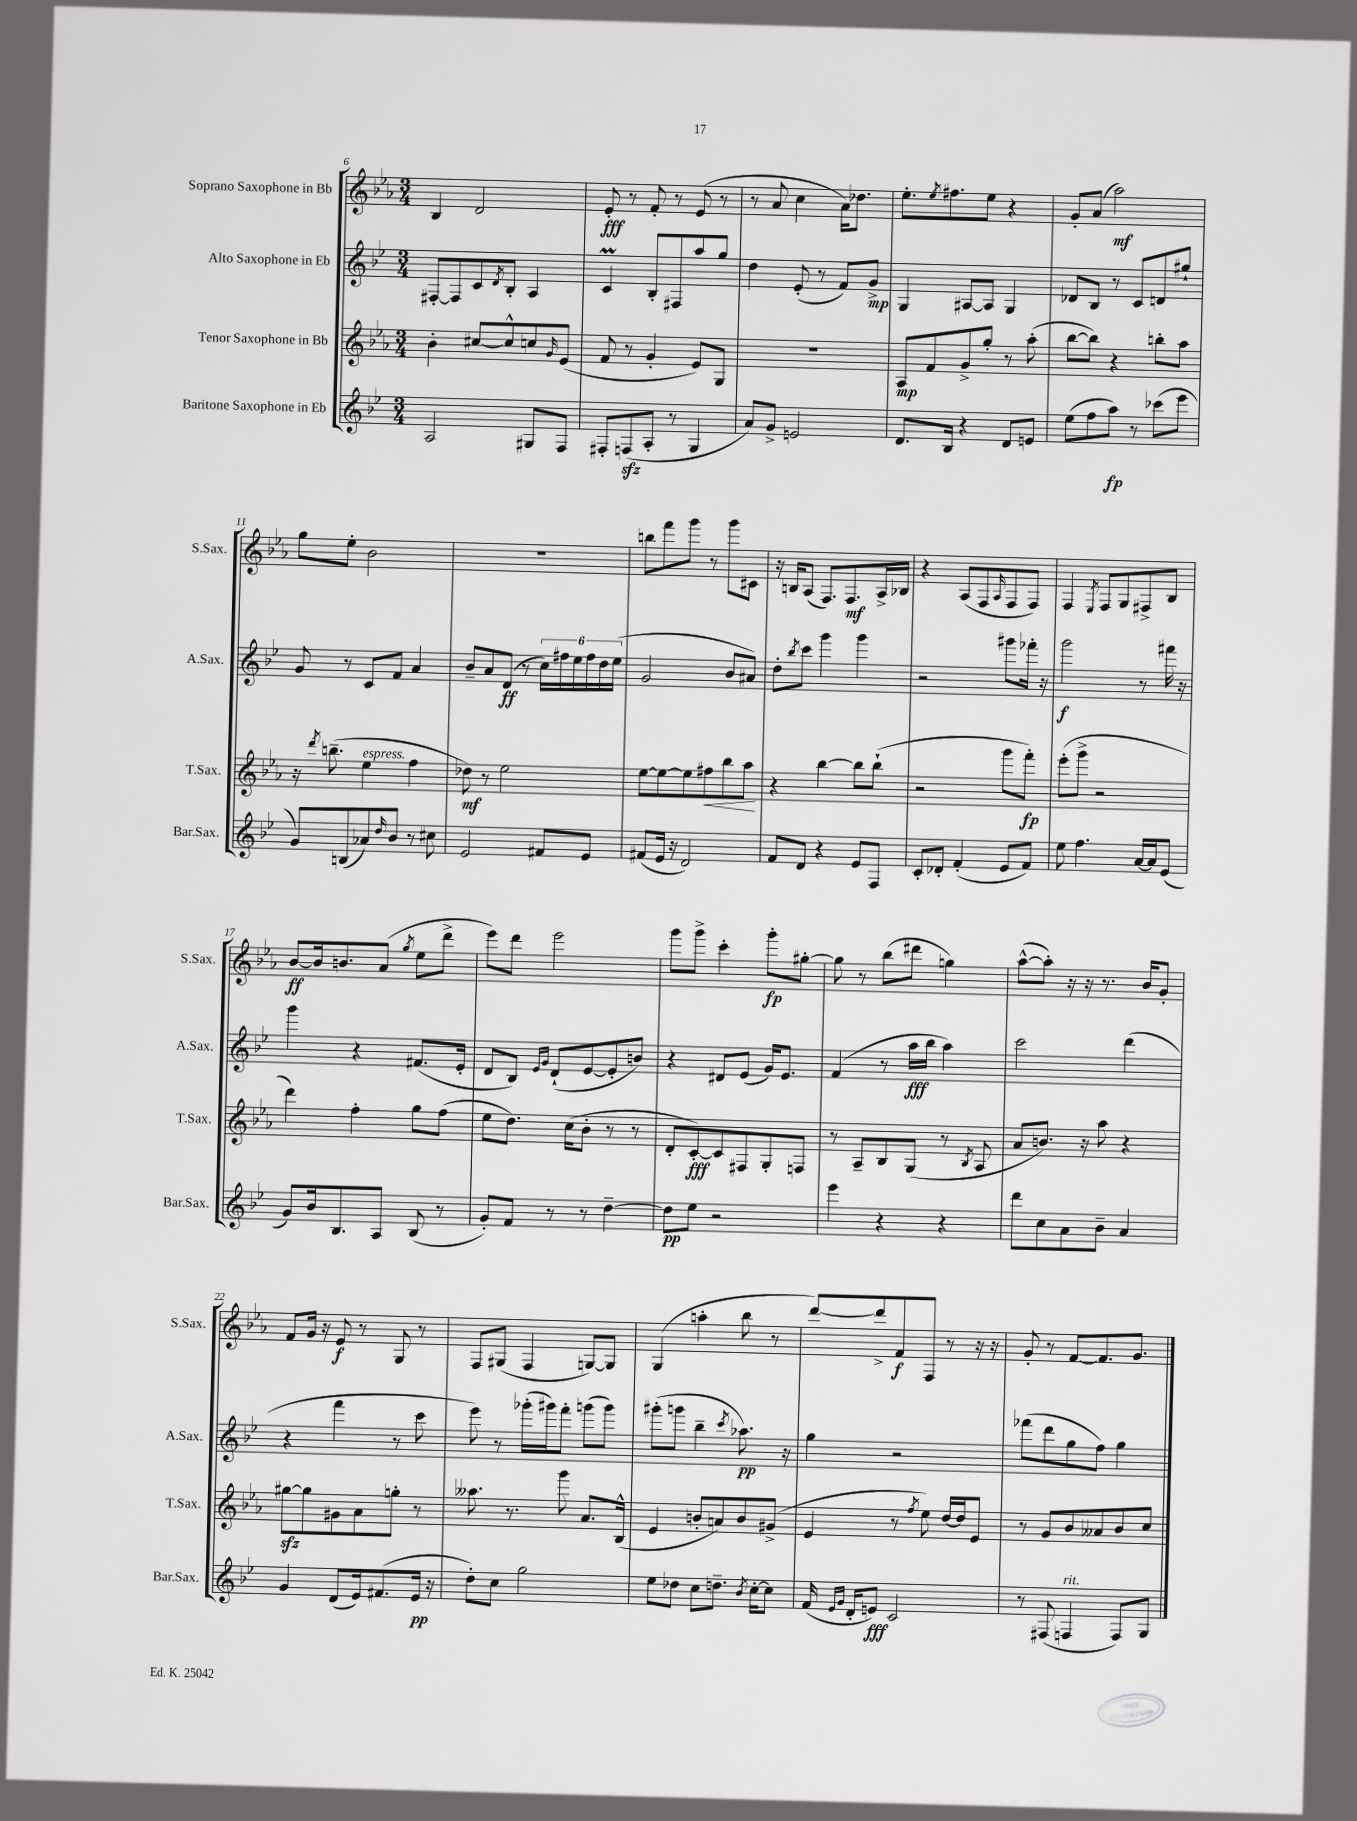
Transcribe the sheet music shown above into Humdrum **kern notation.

**kern	**dynam	**kern	**dynam	**kern	**dynam	**kern	**dynam
*part4	*part4	*part3	*part3	*part2	*part2	*part1	*part1
*staff4	*staff4	*staff3	*staff3	*staff2	*staff2	*staff1	*staff1
*I"Baritone Saxophone in Eb	*	*I"Tenor Saxophone in Bb	*	*I"Alto Saxophone in Eb	*	*I"Soprano Saxophone in Bb	*
*I'Bar.Sax.	*	*I'T.Sax.	*	*I'A.Sax.	*	*I'S.Sax.	*
*clefG2	*	*clefG2	*	*clefG2	*	*clefG2	*
*k[b-e-]	*	*k[b-e-a-]	*	*k[b-e-]	*	*k[b-e-a-]	*
*M3/4	*	*M3/4	*	*M3/4	*	*M3/4	*
=6	=6	=6	=6	=6	=6	=6	=6
2A/	.	4b-'\	.	[8F#X'/L	.	4B-/	.
.	.	.	.	8F#/]	.	.	.
.	.	[8cc#X/L	.	8c/	.	2d/	.
.	.	.	.	8qd/	.	.	.
.	.	8cc#^^/]	.	8B-'/J	.	.	.
8G#X/L	.	8ccn/	.	4A/	.	.	.
.	.	16qqg/	.	.	.	.	.
8F/J	.	(8e-/J	.	.	.	.	.
=7	=7	=7	=7	=7	=7	=7	=7
8F#X'/L	.	8f/	.	4cM/	.	8e-'/	fff
(8Fnzz/	.	8r	.	.	.	8r	.
8A'/J	.	4g'/	.	8B-'/L	.	8f'/	.
8r	.	.	.	8F#X/	.	8r	.
4G/	.	8e-/L)	.	8aa/	.	(8e-/	.
.	.	8G/J	.	8gg/J	.	8r	.
=8	=8	=8	=8	=8	=8	=8	=8
8a/L)	.	2.r	.	4dd\	.	8r	.
8g^/J	.	.	.	.	.	8a-/	.
2en/	.	.	.	(8e-'/	.	4cc\	.
.	.	.	.	8r	.	.	.
.	.	.	.	8f/L)	.	16a-\KL)	.
.	.	.	.	.	.	8.dd-X\J	.
.	.	.	.	8g^/J	mp	.	.
=9	=9	=9	=9	=9	=9	=9	=9
8.d/L	.	8A-/L	mp	4G/	.	8.ee-'\L	.
.	.	8f/	.	.	.	.	.
.	.	.	.	.	.	8qee-/	.
16B-/Jk	.	.	.	.	.	8.ff#X\	.
4r	.	8g^/	.	[8A#X/L	.	.	.
.	.	8gg'/J	.	8A#/J]	.	8ee-\J	.
8d/L	.	8r	.	4G/	.	4r	.
8en/J	.	(8aa-'\	.	.	.	.	.
=10	=10	=10	=10	=10	=10	=10	=10
(8ee-\L	.	[8bb-\L	.	8d-X/L	.	8g'/L	.
8ff\	.	8bb-\J])	.	8B-/J	.	(8a-/J	.
8aa\J)	fp	4r	.	8r	.	2aa-\)	mf
8r	.	.	.	8c/L	.	.	.
(8ccc-X\L	.	8bbn'\L	.	8dn/	.	.	.
8eee-\J	.	8aa-\J	.	8gg#X`/J	.	.	.
!!LO:LB:g=z
=11	=11	=11	=11	=11	=11	=11	=11
8g/L)	.	16r	.	8g/	.	8gg\L	.
.	.	8qddd/	.	.	.	.	.
.	.	(8.bbn~\	.	.	.	.	.
(8Bn/	.	.	.	8r	.	8ee-'\J	.
!	!	!LO:TX:a:i:t=espress.	!	!	!	!	!
8a-X/)	.	4ee-\	.	8c/L	.	2b-\	.
16qqdd/	.	.	.	.	.	.	.
8b-/J	.	.	.	8f/J	.	.	.
8r	.	4ff\	.	4a/	.	.	.
8cc#X\	.	.	.	.	.	.	.
=12	=12	=12	=12	=12	=12	=12	=12
2e-/	.	8dd-X\)	mf	8b-~/L	.	2.r	.
.	.	8r	.	8a/	.	.	.
.	.	2ee-\	.	(8d/J	ff	.	.
.	.	.	.	8r	.	.	.
8f#X/L	.	.	.	24cc\LL)	.	.	.
.	.	.	.	24ff#X\	.	.	.
.	.	.	.	24ee-\	.	.	.
8e-/J	.	.	.	24ff#\	.	.	.
.	.	.	.	24dd\	.	.	.
.	.	.	.	(24ee-\JJ	.	.	.
=13	=13	=13	=13	=13	=13	=13	=13
(8f#X/L	.	[8ee-\L	.	2g/	.	8bbn\L	.
16e-/Jk	.	8ee-\_	.	.	.	8fff\	.
16r	.	.	.	.	.	.	.
2d/)	.	8ee-\]	.	.	.	8ggg\J	.
!	!	!	!LO:HP:b	!	!	!	!
.	.	8ff#X\	<	.	.	8r	.
.	.	8bb-\	.	8b-/L	.	8ggg\L	.
.	.	8aa-\J	.	8a#X/J)	.	8c#X\J	.
.	.	.	[	.	.	.	.
=14	=14	=14	=14	=14	=14	=14	=14
8f/L	.	4r	.	8dd'\L	.	16r	.
.	.	.	.	.	.	16Bn/KL	.
.	.	.	.	8qbb-/	.	.	.
8d/J	.	.	.	8ccc\J	.	(8A-/J	.
4r	.	[4bb-\	.	4ggg\	.	8.F/L)	.
.	.	.	.	.	.	8.F/	mf
8e-/L	.	8bb-\L]	.	4ggg\	.	.	.
8F/J	.	(8bb-`\J	.	.	.	16A-^/L	.
.	.	.	.	.	.	16B-X/JJ	.
=15	=15	=15	=15	=15	=15	=15	=15
8c'/L	.	2r	.	2r	.	4r	.
8d-X'/J	.	.	.	.	.	.	.
(4f'/	.	.	.	.	.	(8A-/L	.
.	.	.	.	.	.	8F/	.
.	.	.	.	.	.	16qqA-/	.
8e-/L	.	8ggg\L	.	8ggg#X\L	.	8F/	.
8f/J)	.	8fff'\J)	fp	16fff-X'\Jk	.	8F/J)	.
.	.	.	.	16r	.	.	.
=16	=16	=16	=16	=16	=16	=16	=16
8ee-\	.	(8eee-'\L	.	2ggg\	f	4F/	.
4.ff\	.	8ggg^\J	.	.	.	.	.
.	.	.	.	.	.	8qE-/	.
.	.	2r	.	.	.	8F/L	.
.	.	.	.	.	.	8G/	.
[16a/LL	.	.	.	8r	.	8F#X^/	.
16a/J]	.	.	.	.	.	.	.
(8e-/J	.	.	.	16fff#X\	.	8B-/J	.
.	.	.	.	16r	.	.	.
!!LO:LB:g=z
=17	=17	=17	=17	=17	=17	=17	=17
8g/L)	.	4ddd\)	.	4ggg\	.	[8b-/L	ff
16b-/k	.	.	.	.	.	16b-/k]	.
8.B-/	.	.	.	.	.	8.bn/	.
.	.	4ff'\	.	4r	.	.	.
8A/J	.	.	.	.	.	(8a-/J	.
.	.	.	.	.	.	8qgg/	.
(8B-/	.	8gg\L	.	(8.f#X/L	.	8ee-\L	.
8r	.	(8ff\J	.	.	.	8ddd^\J	.
.	.	.	.	16e-'/Jk	.	.	.
=18	=18	=18	=18	=18	=18	=18	=18
8g'/L)	.	8ee-\L	.	8d/L	.	8eee-\L)	.
8f/J	.	8.dd\J)	.	8B-/J)	.	8ddd\J	.
.	.	.	.	16qqe-/LL	.	.	.
.	.	.	.	16qqg/JJ	.	.	.
8r	.	.	.	(8d`/L	.	2eee-\	.
.	.	(16cc\KL	.	.	.	.	.
8r	.	8b-'\J	.	[8e-/	.	.	.
[4dd~\	.	8r	.	8e-'/]	.	.	.
.	.	8r	.	8bn/J)	.	.	.
=19	=19	=19	=19	=19	=19	=19	=19
8dd\L]	pp	8d'/L	.	4r	.	8ggg\L	.
8ee-\J	.	[8c'/)	fff	.	.	8ggg^\J	.
2r	.	8c/]	.	8d#X/L	.	4ccc'\	.
.	.	8F#X/	.	(8e-/J	.	.	.
.	.	8G'/	.	16g/KL)	.	8ggg'\L	fp
.	.	.	.	8.e-/J	.	.	.
.	.	8Fn/J	.	.	.	[8gg#X'\J	.
=20	=20	=20	=20	=20	=20	=20	=20
4eee-\	.	8r	.	(4f/	.	8gg#\]	.
.	.	8A-~/L	.	.	.	8r	.
4r	.	8B-/	.	8r	.	(8bb-\L	.
.	.	(8G/J	.	16aa\LL	fff	8ddd#X\J	.
.	.	.	.	16bb-\JJ	.	.	.
4r	.	8r	.	4aa\)	.	4ggn\)	.
.	.	8qB-/	.	.	.	.	.
.	.	8A-/	.	.	.	.	.
=21	=21	=21	=21	=21	=21	=21	=21
8ddd\L	.	8a-/L	.	2ccc\	.	([8aa-^^\L	.
8cc\	.	8.bn/J)	.	.	.	8aa-'\J])	.
8a\	.	.	.	.	.	16r	.
.	.	16r	.	.	.	16r	.
8b-~\J	.	8aa-\	.	.	.	8.r	.
4a/	.	4r	.	(4ddd\	.	.	.
.	.	.	.	.	.	16b-/KL	.
.	.	.	.	.	.	8g'/J	.
!!LO:LB:g=z
=22	=22	=22	=22	=22	=22	=22	=22
4g/	.	[8gg#Xzz\L	.	4r	.	8f/L	.
.	.	8gg#\]	.	.	.	16g/Jk	.
.	.	.	.	.	.	16r	.
(8d/L	.	8g#X\	.	4fff\	.	8e-/	f
16e-/k)	.	8a-\	.	.	.	8r	.
(8.f#X/	.	.	.	.	.	.	.
.	.	8ggn'\J	.	8r	.	8G/	.
16e-/Jk	pp	8r	.	8ccc\	.	8r	.
16r	.	.	.	.	.	.	.
=23	=23	=23	=23	=23	=23	=23	=23
8dd'\L)	.	8.aa--X\	.	8eee-\)	.	8F/L	.
8cc\J	.	.	.	8r	.	(8G#X/J	.
.	.	8.r	.	.	.	.	.
2gg\	.	.	.	(16ggg-X'\LL	.	4F/	.
.	.	.	.	16ggg#X\J)	.	.	.
.	.	8ggg\	.	8fff'\J	.	.	.
.	.	8.a-/L	.	(8gggn\L	.	[8Gn/L)	.
.	.	.	.	8ggg\J)	.	8G/J]	.
.	.	(16B-^^/Jk	.	.	.	.	.
=24	=24	=24	=24	=24	=24	=24	=24
8ee-\L	.	4e-/	.	(8ggg#X'\L	.	(4G/	.
8dd-X\J	.	.	.	8gggn\J	.	.	.
8cc\L	.	8bn'/L	.	4bb-~\	.	4aan'\	.
8.ddn~\J	.	8an/)	.	.	.	.	.
.	.	.	.	8qccc/	.	.	.
.	.	8b/	.	8.aa-X\)	pp	8bb-\	.
8qb-/	.	.	.	.	.	.	.
[16cc'\KL	.	.	.	.	.	.	.
8cc\J]	.	(8g#X^/J	.	.	.	8r	.
.	.	.	.	16r	.	.	.
=25	=25	=25	=25	=25	=25	=25	=25
(16f/	.	4e-/	.	4gg\	.	[8ddd/L)	.
16qqe-/LL	.	.	.	.	.	.	.
16qqg/JJ	.	.	.	.	.	.	.
16d'/KL	.	.	.	.	.	.	.
8en/J)	fff	.	.	.	.	8ddd^/]	.
2c/	.	8r	.	2r	.	8f/	f
.	.	8qff/	.	.	.	.	.
.	.	8ee-\)	.	.	.	8F/J	.
.	.	[16dd/LL	.	.	.	8r	.
.	.	16dd/J]	.	.	.	.	.
.	.	8e-/J	.	.	.	16r	.
.	.	.	.	.	.	16r	.
=26	=26	=26	=26	=26	=26	=26	=26
8r	.	8r	.	(8fff-X\L	.	8g'/	.
(8F#X/	.	8g/L	.	8ddd\	.	8r	.
!LO:TX:a:i:t=rit.	!	!	!	!	!	!	!
4Fn/	.	8b-/	.	8gg\	.	[8f/L	.
.	.	8a--X/	.	8ff\J)	.	8.f/]	.
8F/L)	.	8b-/	.	4gg\	.	.	.
.	.	.	.	.	.	8.g/J	.
8G/J	.	8cc/J	.	.	.	.	.
==	==	==	==	==	==	==	==
*-	*-	*-	*-	*-	*-	*-	*-
